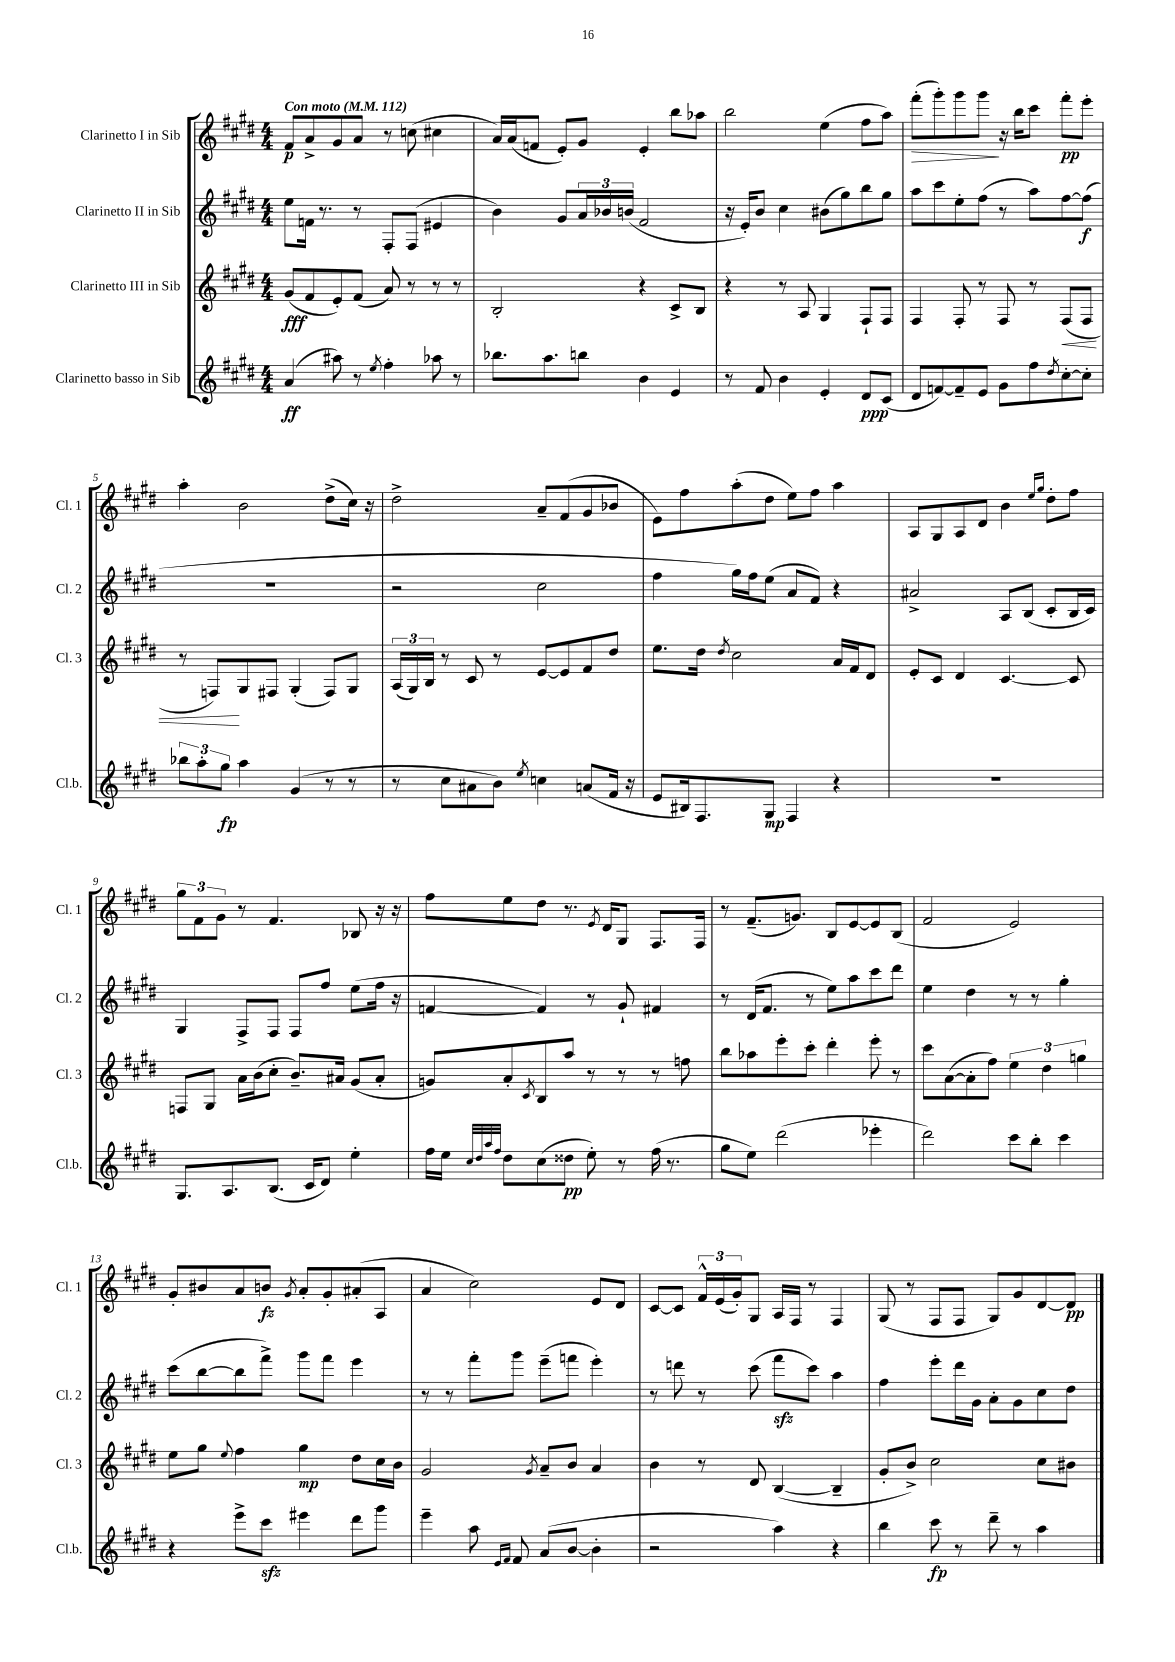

**kern	**kern	**kern	**kern
*staff4	*staff3	*staff2	*staff1
*clefG2	*clefG2	*clefG2	*clefG2
*k[f#c#g#d#]	*k[f#c#g#d#]	*k[f#c#g#d#]	*k[f#c#g#d#]
*M4/4	*M4/4	*M4/4	*M4/4
*MM112	*MM112	*MM112	*MM112
(4a	(8g#	8ee	8f#
.	8f#	16f	8a^
.	.	8.r	.
8aa#)	8e')	.	8g#
8r	(8f#	8r	8a
8qee	.	.	.
4ff#'	8a)	8F#'	8r
.	8r	(8F#	(8cc
8aa-	8r	4e#	4cc#
8r	8r	.	.
=	=	=	=
8.bb-	2B'	4b)	16a)
.	.	.	(16a
.	.	.	8f
8.aa	.	.	.
.	.	8g#	8e')
8bb	.	24a	8g#
.	.	24b-	.
.	.	(24b	.
4b	4r	2f#	4e'
4e	8c#^	.	8bb
.	8B	.	8aa-
=	=	=	=
8r	4r	16r	2bb
.	.	16e')	.
8f#	.	8b	.
4b	8r	4cc#	.
.	8A	.	.
4e'	4G#	(8b#	(4ee
.	.	8gg#)	.
8d#	8F#`	8bb	8ff#
(8c#	8F#	8gg#	8aa)
=	=	=	=
8d#	4F#	8aa	(8fff#'
[8f)	.	8ccc#	8ggg#')
8f~]	8F#'	8ee'	8ggg#
8e	8r	(8ff#	8ggg#
8g#	8F#	8r	16r
.	.	.	16bb
8ff#	8r	8aa)	8ccc#
8qdd#	.	.	.
[8cc#'	(8F#	[8ff#	8fff#'
8cc#']	8F#	(8ff#]	8eee'
=	=	=	=
12bb-	8r	1r	4aa'
12aa'	.	.	.
.	8F)	.	.
12gg#	.	.	.
4aa	8G#	.	2b
.	8F#	.	.
(4g#	(4G#'	.	.
8r	8F#)	.	(8dd#^
8r	8G#	.	16cc#)
.	.	.	16r
=	=	=	=
8r	(24A	2r	2dd#^
.	24G#)	.	.
.	24B	.	.
8cc#	8r	.	.
8a#	8c#	.	.
8b)	8r	.	.
8qee	.	.	.
4cc	[8e	2cc#	8a~
.	8e]	.	(8f#
(8a	8f#	.	8g#
16f#	8dd#	.	8b-
16r	.	.	.
=	=	=	=
8e	8.ee	4ff#	8e)
16B#)	.	.	8ff#
8.F#	16dd#	.	.
.	8qdd#	.	.
.	2cc#	16gg#)	(8aa'
.	.	16ff#	.
8G#	.	(8ee	8dd#
4F#	.	8a	8ee)
.	.	8f#)	8ff#
4r	16a	4r	4aa
.	16f#	.	.
.	8d#	.	.
=	=	=	=
1r	8e'	2a#^	8A
.	8c#	.	8G#
.	4d#	.	8A
.	.	.	8d#
.	[4.c#	8A	4b
.	.	(8B	.
.	.	.	16qqee
.	.	.	16qqgg#
.	.	8c#'	8dd#'
.	8c#]	16B	8ff#
.	.	16c#)	.
=	=	=	=
8.G#	8F	4G#	12gg#
.	.	.	12f#
.	8G#	.	.
.	.	.	12g#
8.A	.	.	.
.	16a	8F#^	8r
.	(16b	.	.
(8.B	8cc#'	8F#	4.f#
.	8.b~)	8F#	.
16c#	.	.	.
8d#)	.	8ff#	.
.	16a#	.	.
4ee'	(8g#	(8ee	8B-
.	8a#'	16ff#	16r
.	.	16r	16r
=	=	=	=
16ff#	8g)	[4f	8ff#
16ee	.	.	.
32qqcc#	.	.	.
32qqdd#	.	.	.
32qqaa	.	.	.
32qqff#	.	.	.
8dd#	8a'	.	8ee
.	8qc#	.	.
(8cc#	8B	4f])	8dd#
8dd##	8aa	.	8.r
8ee')	8r	8r	.
.	.	.	8qe
.	.	.	16d#
8r	8r	8g#`	8G#
(16ff#	8r	4f#	8.F#
8.r	.	.	.
.	8ff	.	.
.	.	.	16F#
=	=	=	=
8gg#	8bb	8r	8r
8ee)	8aa-	(16d#	(8.f#~
.	.	8.f#	.
(2ddd#	8eee'	.	.
.	.	.	8.g)
.	8ccc#'	8r	.
.	4ddd#'	8ee)	8B
.	.	8aa	[8e
4eee-'	8eee'	8ccc#	8e]
.	8r	8ddd#	(8B
=	=	=	=
2ddd#)	8ccc#	4ee	2f#
.	([8a	.	.
.	8a']	4dd#	.
.	8ff#)	.	.
8ccc#	6ee	8r	2e)
8bb'	.	8r	.
.	6dd#	.	.
4ccc#	.	4gg#'	.
.	6gg	.	.
=	=	=	=
4r	8ee	(8ccc#	8g#'
.	8gg#	[8bb	8b#
.	8qqee	.	.
8eee^	4ff#	8bb]	8a
8ccc#	.	8fff#^)	8b
.	.	.	8qg#
4eee#	4gg#	8ggg#	8a'
.	.	8fff#	8g#'
8ddd#	8dd#	4eee	(8a#'
8ggg#	16cc#	.	8A
.	16b	.	.
=	=	=	=
4eee~	2g#	8r	4a
.	.	8r	.
8aa	.	8fff#'	2cc#)
16qqe	.	.	.
16qqf#	.	.	.
8f#	.	8ggg#	.
.	8qg#	.	.
(8a	8a~	(8eee~	.
[8b	8b	8fff	.
4b']	4a	4eee')	8e
.	.	.	8d#
=	=	=	=
2r	4b	8r	[8c#
.	.	8ddd	8c#]
.	8r	8r	24f#^^
.	.	.	(24e
.	.	.	24g#')
.	8d#	(8ccc#	8G#
4aa)	([4B	8fff#	16A
.	.	.	16F#
.	.	8ccc#)	8r
4r	4B~]	4aa	4F#
=	=	=	=
4bb	8g#'	4ff#	(8G#
.	8b^)	.	8r
8ccc#	2cc#	8eee'	8F#
8r	.	16ddd#	8F#
.	.	16g#	.
8ddd#~	.	8a'	8G#)
8r	.	8g#	8g#
4aa	8cc#	8cc#	[8d#
.	8b#	8dd#	8d#]
==	==	==	==
*-	*-	*-	*-
